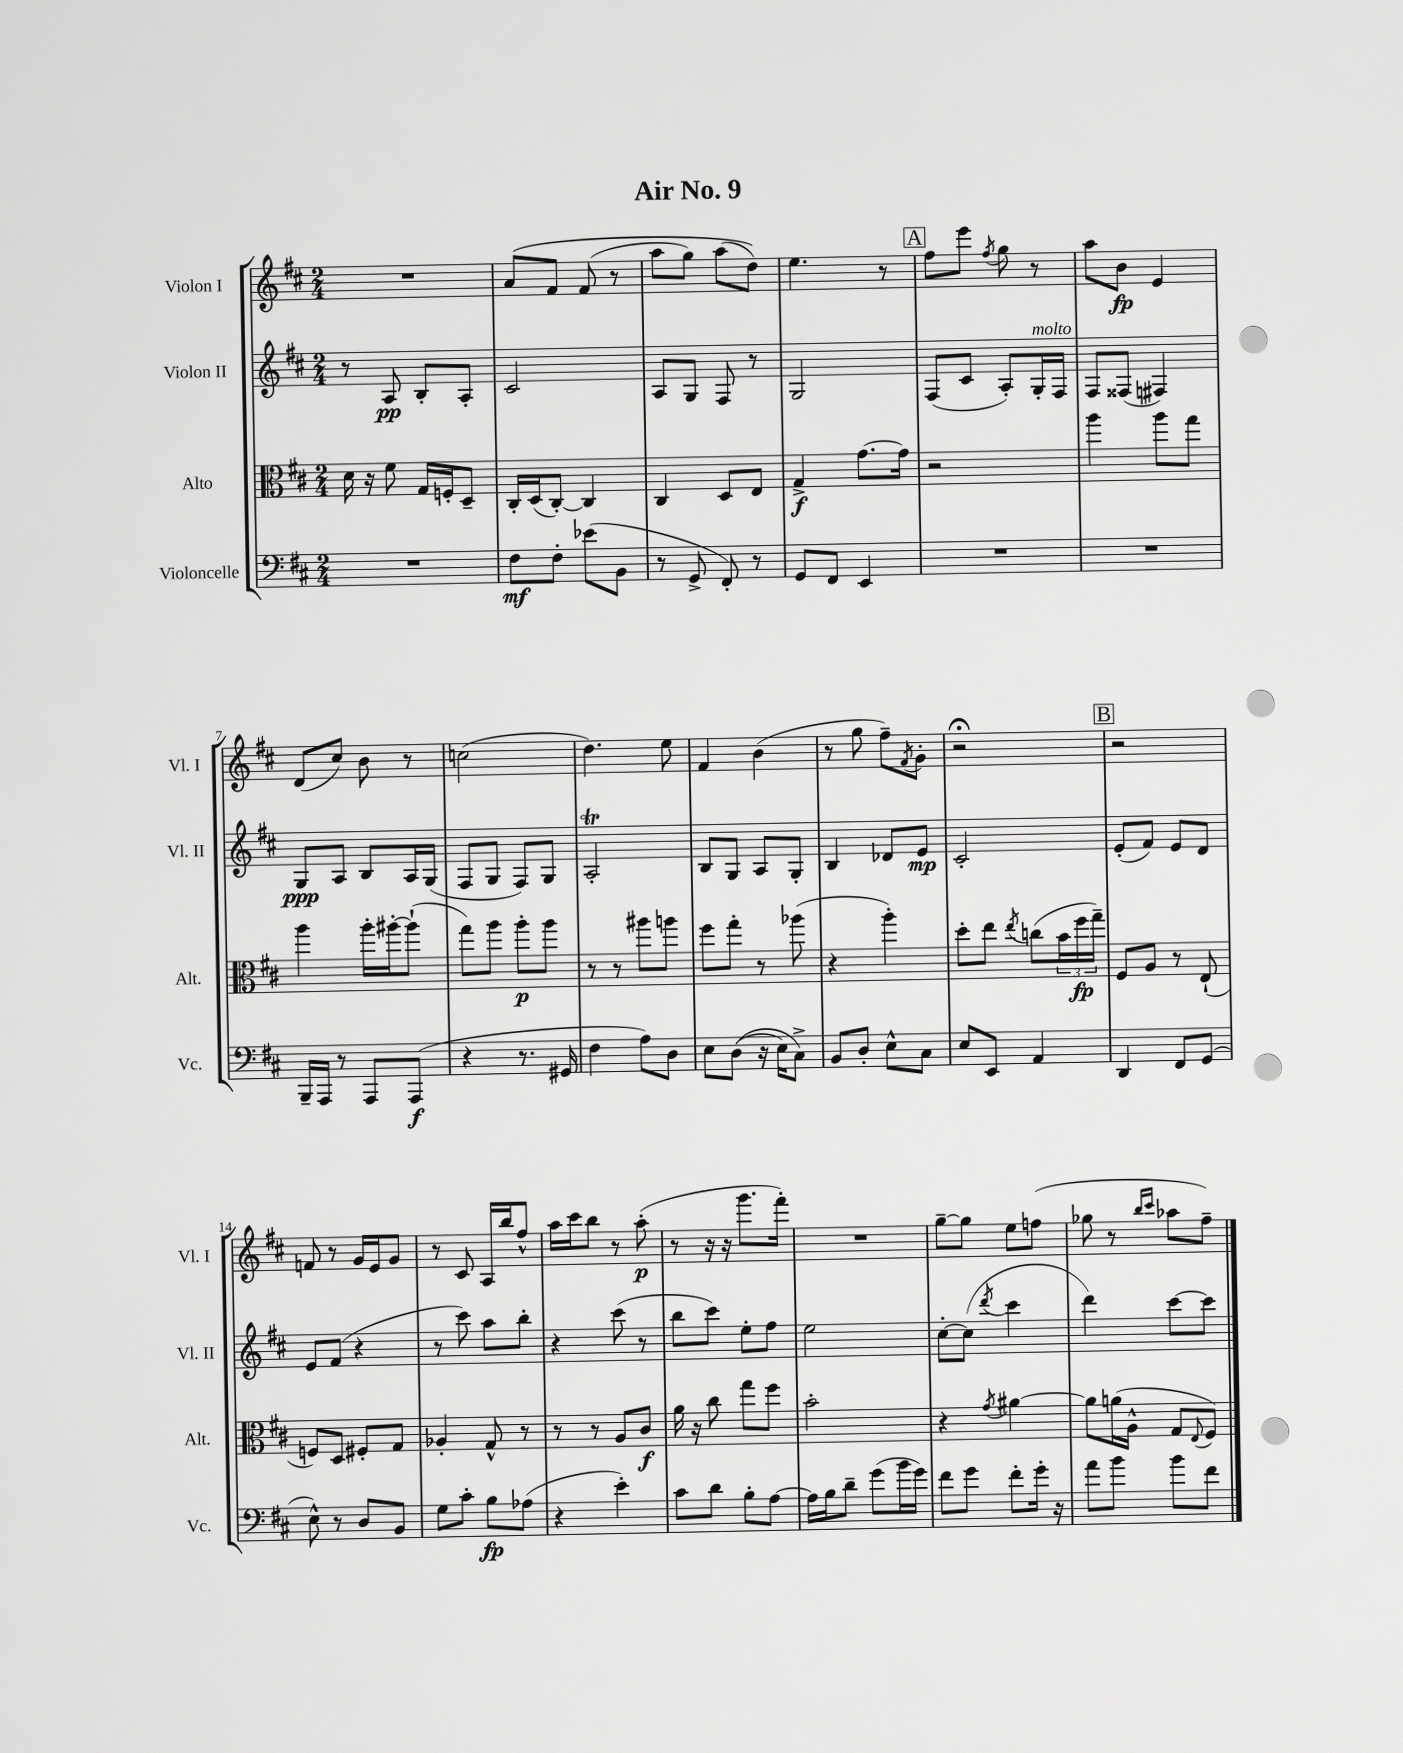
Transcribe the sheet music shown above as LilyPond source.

\header { title = "Air No. 9" }
<<
\new StaffGroup <<
\new Staff = "s0" \with { instrumentName = "Violon I" shortInstrumentName = "Vl. I" } {
    \clef treble \key d \major \numericTimeSignature \time 2/4
    R2 |
    a'8\( fis'8 fis'8( r8 |
    a''8 g''8) a''8( d''8)\) |
    e''4. r8 |
    \mark \markup { \box "A" } fis''8 e'''8 \acciaccatura { fis''8 } g''8 r8 |
    a''8 b'8\fp e'4 |
    d'8( cis''8) b'8 r8 |
    c''2( |
    d''4.) e''8 |
    fis'4 b'4( |
    r8 g''8 fis''8--) \acciaccatura { fis'8 } g'8-. |
    r2\fermata |
    \mark \markup { \box "B" } r2 |
    f'8 r8 g'16 e'16 g'8 |
    r8 cis'8 a16 b''16 fis''8-^ |
    a''16 cis'''16 b''8 r8 a''8-.\p( |
    r8 r16 r16 g'''8. fis'''16-.) |
    R2 |
    g''8~-- g''8 e''8 f''8( |
    ges''8 r8 \grace { b''16 cis'''16 } aes''8 fis''8--) \bar "|." |
}
\new Staff = "s1" \with { instrumentName = "Violon II" shortInstrumentName = "Vl. II" } {
    \clef treble \key d \major \numericTimeSignature \time 2/4
    r8 a8\pp b8-. a8-. |
    cis'2 |
    a8 g8 fis8 r8 |
    g2 |
    \mark \markup { \box "A" } fis8( cis'8 a8-.) g16-.^\markup { \italic "molto" } fis16 |
    fis8 fisis8( fis4) |
    g8\ppp a8 b8 a16 g16( |
    fis8 g8 fis8) g8 |
    a2-.\trill |
    b8 g8 a8 g8-. |
    b4 des'8 e'8\mp |
    cis'2-. |
    \mark \markup { \box "B" } e'8-.( fis'8) e'8 d'8 |
    e'8 fis'8( r4 |
    r8 cis'''8) a''8 b''8-. |
    r4 cis'''8( r8 |
    b''8 cis'''8) e''8-. fis''8 |
    e''2 |
    cis''8~-. cis''8( \acciaccatura { d'''8 } cis'''4 |
    d'''4) cis'''8~ cis'''8 \bar "|." |
}
\new Staff = "s2" \with { instrumentName = "Alto" shortInstrumentName = "Alt." } {
    \clef alto \key d \major \numericTimeSignature \time 2/4
    d'16 r16 fis'8 g16 f16-. d8-- |
    cis16-. d16( cis8~-.) cis4 |
    cis4 d8 e8 |
    g4->\f g'8.~ g'16 |
    \mark \markup { \box "A" } r2 |
    a''4 a''8 g''8 |
    a''4 a''16-. ais''16~-. ais''8-!( |
    g''8) a''8 a''8-.\p a''8 |
    r8 r8 ais''8 a''8 |
    fis''8 g''8-. r8 aes''8( |
    r4 a''4-.) |
    d''8-. e''8 \acciaccatura { e''8 } c''8( \tuplet 3/2 { b'16 fis''16\fp g''16--) } |
    \mark \markup { \box "B" } fis8 a8 r8 e8-!( |
    f8) d8 fis8-. g8 |
    aes4-. g8-^ r8 |
    r8 r8 a8 cis'8\f |
    a'16 r16 cis''8 g''8 fis''8 |
    b'2-. |
    r4 \acciaccatura { g'8 } ais'4~ |
    ais'8 a'16( a16-^ g8 \appoggiatura { e8 } fis8) \bar "|." |
}
\new Staff = "s3" \with { instrumentName = "Violoncelle" shortInstrumentName = "Vc." } {
    \clef bass \key d \major \numericTimeSignature \time 2/4
    R2 |
    fis8\mf fis8-. ees'8( b,8 |
    r8 g,8-> fis,8-.) r8 |
    g,8 fis,8 e,4 |
    \mark \markup { \box "A" } R2 |
    R2 |
    b,,16-- a,,16 r8 a,,8 a,,8\f( |
    r4 r8. gis,16 |
    fis4 a8) d8 |
    e8 d8(\( r16 e16) cis8->\) |
    b,8 d8-. e8-^ cis8 |
    e8 e,8 a,4 |
    \mark \markup { \box "B" } d,4 fis,8 g,8( |
    e8-^) r8 d8 b,8 |
    g8 cis'8-. b8\fp aes8( |
    r4 e'4-.) |
    cis'8 d'8 b8-. a8~ |
    a16 b16 d'8-- g'8( b'16 g'16) |
    fis'8 g'8 fis'8-. g'16-. r16 |
    a'8 b'8 b'8 fis'8 \bar "|." |
}
>>
>>
